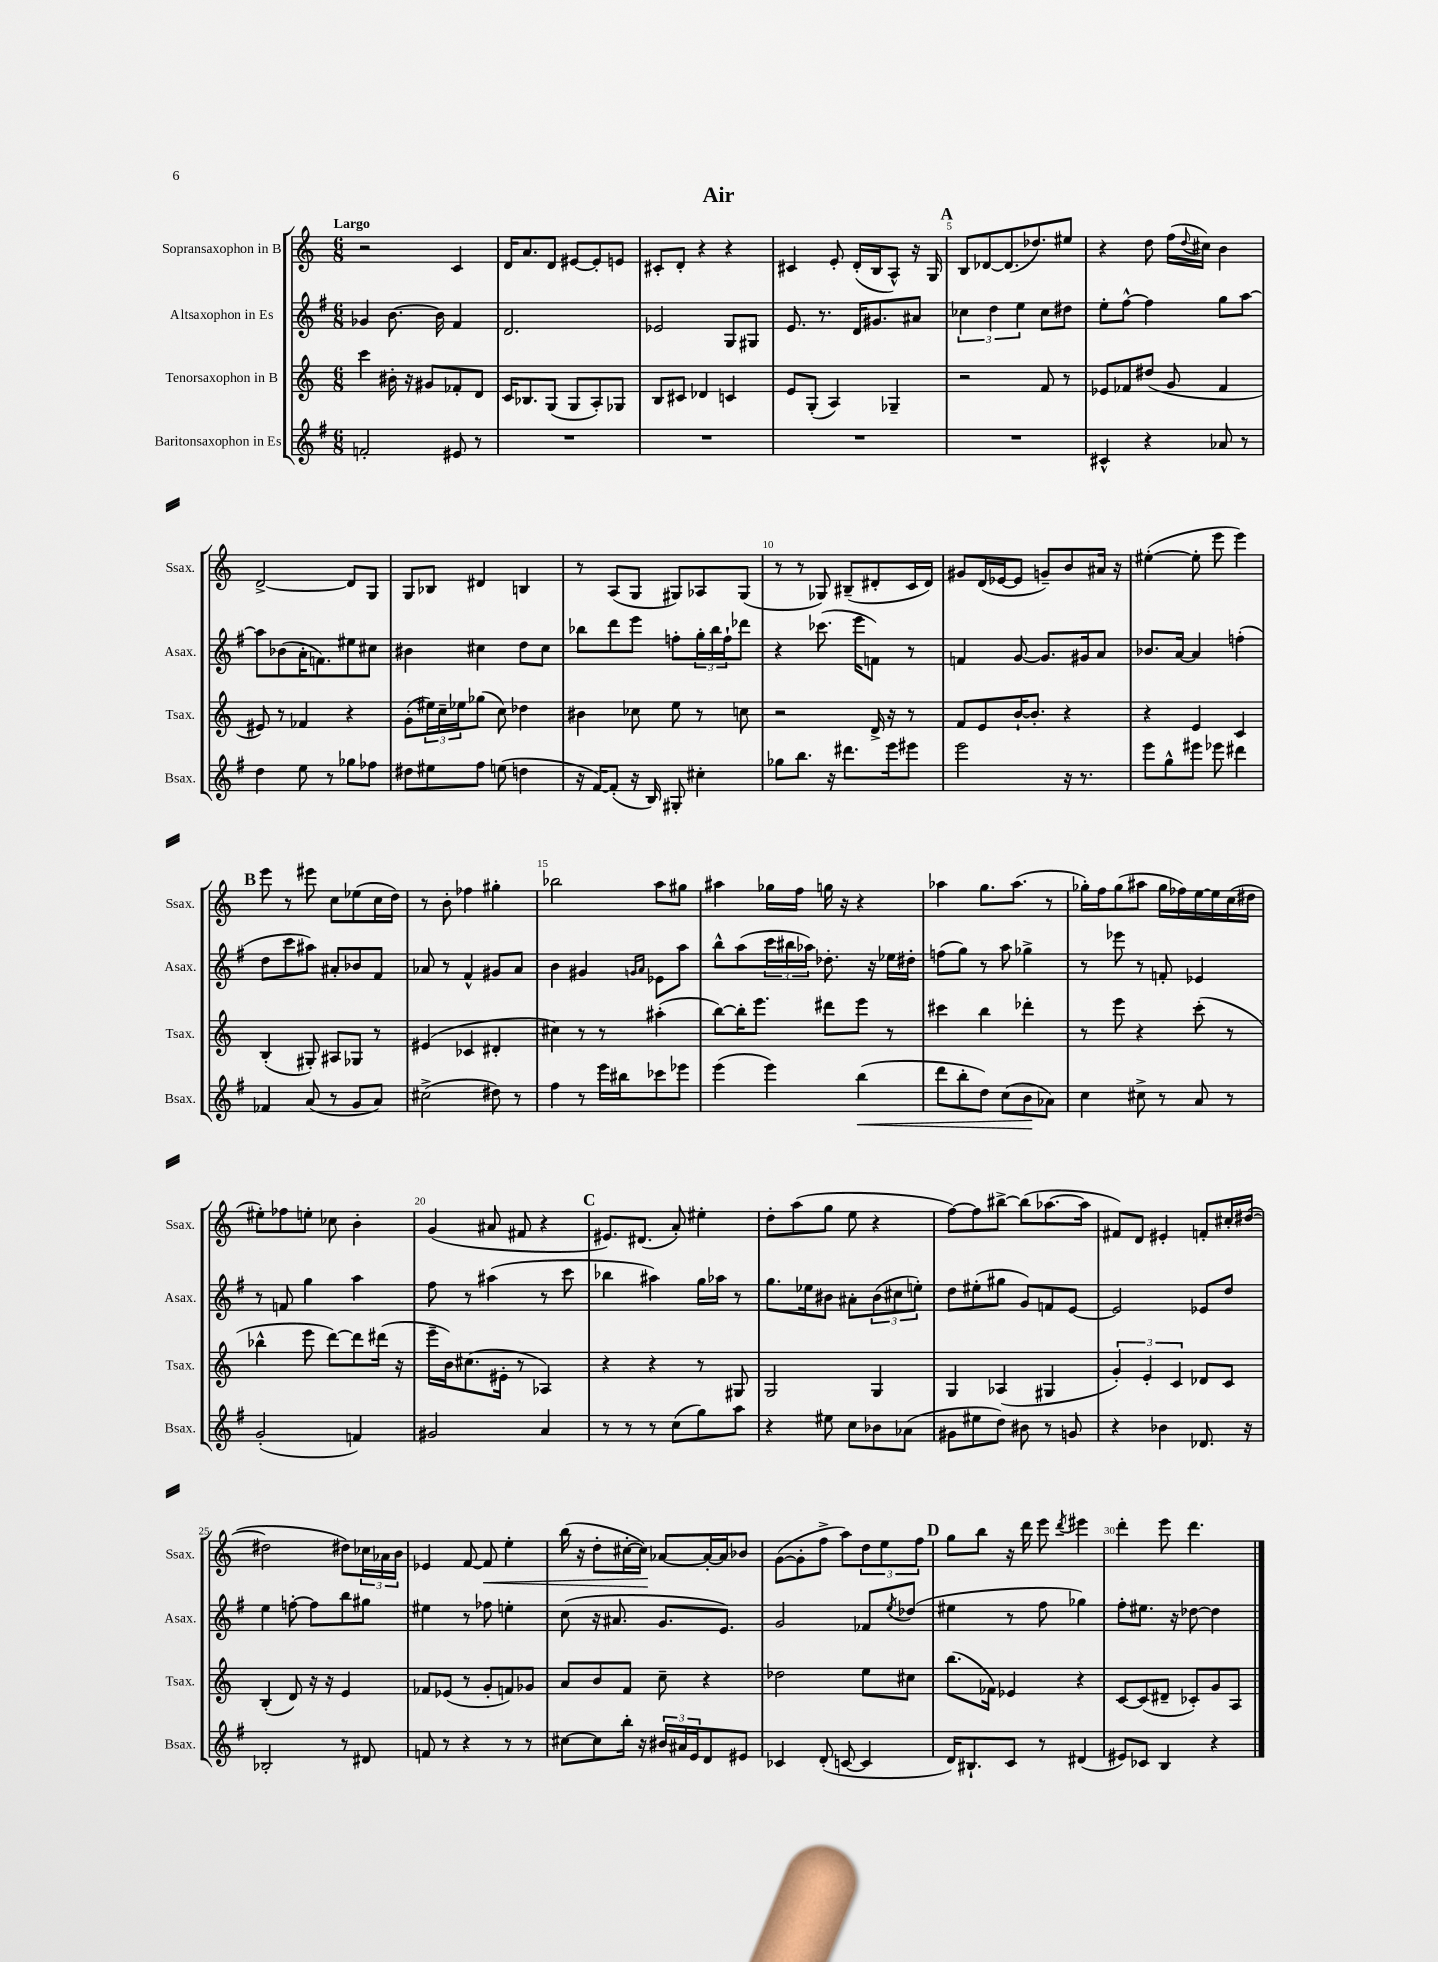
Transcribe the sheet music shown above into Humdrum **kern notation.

**kern	**kern	**kern	**kern
*staff4	*staff3	*staff2	*staff1
*clefG2	*clefG2	*clefG2	*clefG2
*k[f#]	*k[]	*k[f#]	*k[]
*M6/8	*M6/8	*M6/8	*M6/8
2f'	4ccc	4g-	2r
.	16b#'	[8.b	.
.	16r	.	.
.	8g#	.	.
.	.	16b]	.
8e#	8f-'	4f#	4c
8r	8d	.	.
=	=	=	=
2.r	16c	2.d	16d
.	8.B-	.	8.a
.	(8G	.	8d
.	8G	.	[8e#
.	8A')	.	8e#']
.	8G-	.	8e
=	=	=	=
2.r	8B	2e-	8c#'
.	8c#	.	8d'
.	4d-	.	4r
.	4c	8G	4r
.	.	8G#	.
=	=	=	=
2.r	8e	8.e	4c#
.	(8G'	.	.
.	.	8.r	.
.	4A)	.	8e'
.	.	16d	(16d'
.	.	8.g#	16B
.	4G-~	.	8A^^)
.	.	8a#	16r
.	.	.	16G
=	=	=	=
2.r	2r	6cc-	8B
.	.	.	[8d-
.	.	6dd	.
.	.	.	(8.d-]
.	.	6ee	.
.	.	.	8.dd-)
.	8f	8cc-	.
.	8r	8dd#	8ee#
=	=	=	=
4c#^^	8e-	8ee'	4r
.	8f-	[8ff#^^	.
4r	(8dd#	4ff#]	8dd
.	8g	.	(16ff
.	.	.	8qqdd
.	.	.	16cc#)
8a-	4f-	8gg	4b
8r	.	[8aa	.
=	=	=	=
4dd	8e#)	8aa]	[2d^
.	8r	(8b-	.
8ee	4f-	16a'	.
.	.	8.f)	.
8r	.	.	.
8gg-	4r	8ee#	8d]
8ff-	.	8cc#	8G
=	=	=	=
8dd#	(8g'	4b#	8G
8ee#	24ee#)	.	8B-
.	24cc~	.	.
.	24ee-	.	.
8ff#	(8gg-	4cc#	4d#
(8ee	8cc)	.	.
4dd	4dd-	8dd	4B
.	.	8cc#	.
=	=	=	=
16r	4b#	8bb-	8r
[16f#)	.	.	.
(8f#']	.	8ddd	(8A
16r	8cc-	8eee	8G
16B)	.	.	.
8G#'	8ee	8ff'	8G#)
4cc#'	8r	24gg'	8A-
.	.	24bb-	.
.	.	24ff`	.
.	8cc	8ddd-	(8G#
=	=	=	=
8gg-	2r	4r	8r
8.bb	.	.	8r
.	.	(8.ccc-	8G-)
16r	.	.	.
8.ddd#	.	.	(8B#~
.	.	16eee	.
.	16d^	8f)	8d#'
16eee	16r	.	.
8eee#	8r	8r	16c
.	.	.	16d#)
=	=	=	=
2eee	8f	4f	8g#
.	8e	.	(16d
.	.	.	[16e-
.	[16b`	[8g	8e-]
.	8.b']	.	.
.	.	8.g]	8g~)
16r	4r	.	8b
8.r	.	16g#	.
.	.	8a	16a#
.	.	.	16r
=	=	=	=
8eee	4r	8.b-	([4ee#'
8gg^^	.	.	.
.	.	[16a	.
8eee#	4e	4a]	8ee#']
8eee-	.	.	8eee
4ddd#	4c	(4ff'	4eee)
=	=	=	=
4f-	(4B'	8dd	8eee
.	.	8ccc	8r
(8a	8G#')	8aa#)	8eee#
8r	8A#	8a#'	8cc
8g	8G-	8b-	(8ee-
8a)	8r	8f#	16cc
.	.	.	16dd)
=	=	=	=
(2cc#^	(4e#	8a-	8r
.	.	8r	8b'
.	4c-	4f#^^	4ff-
8dd#)	4d#'	8g#	4gg#'
8r	.	8a-	.
=	=	=	=
4ff#	4cc#)	4b	2bb-
8r	8r	4g#	.
16eee	8r	.	.
16bb#	.	.	.
.	.	16qqg	.
.	.	16qqa	.
8ccc-	(4aa#'	8e-	8aa
8eee-	.	8aa	8gg#
=	=	=	=
(4eee	[8bb)	8bb^^	4aa#
.	16bb']	(8aa	.
.	8.eee	.	.
4eee)	.	24ccc	16gg-
.	.	24bb#	.
.	.	.	16ff
.	.	24aa-)	.
.	8ddd#	8.dd-'	16gg
.	.	.	16r
(4bb	8eee	.	4r
.	.	16r	.
.	8r	16ee-	.
.	.	16dd#'	.
=	=	=	=
8ddd	4ccc#	(8ff	4aa-
8bb'	.	8gg)	.
8dd)	4bb	8r	8.gg
(8cc	.	8aa	.
.	.	.	(8.aa-
8b	4ddd-'	4gg-^	.
8a-)	.	.	8r
=	=	=	=
4cc	8r	8r	16gg-')
.	.	.	16ff
.	8eee	8eee-	(8gg-
8cc#^	4r	8r	8aa#
8r	.	8f'	16gg-
.	.	.	16ff-)
8a	(8ccc'	4e-	[16ee
.	.	.	16ee]
8r	8r	.	(16cc
.	.	.	16dd#
=	=	=	=
(2g'	4bb-^^	8r	8ee#')
.	.	8f	8ff-
.	8eee	4gg	8ee'
.	[8ddd)	.	8cc-
4f)	8ddd]	4aa	4b'
.	(16ddd#	.	.
.	16r	.	.
=	=	=	=
2g#	16eee~	8ff#	(4g
.	16b)	.	.
.	(8.cc#	8r	.
.	.	(4aa#	8a#
.	16e#'	.	.
.	8r	.	8f#
4a	4A-)	8r	4r
.	.	8ccc	.
=	=	=	=
8r	4r	4bb-	8.e#)
8r	.	.	.
.	.	.	(8.d#
8r	4r	4aa#)	.
(8cc	.	.	8a')
8gg)	8r	16gg	4ee#'
.	.	16aa-	.
8aa	8G#	8r	.
=	=	=	=
4r	2G	8.gg	8dd'
.	.	.	(8aa
.	.	16ee-	.
8ee#	.	8b#	8gg
8cc	.	8a#'	8ee
8b-	4G	(12b#	4r
.	.	12cc#	.
(8a-	.	.	.
.	.	12ee')	.
=	=	=	=
8g#	4G	8dd	[8ff)
8ee#	.	(8ee#'	8ff]
8dd)	(4A-	8gg#	[8bb#^
8b#	.	8g)	(8bb#]
8r	4G#	8f	[8.aa-
8g	.	[8e	.
.	.	.	16aa-]
=	=	=	=
4r	6g')	2e]	8f#)
.	.	.	8d
.	6e'	.	.
4b-	.	.	4e#'
.	6c	.	.
8.d-	8d-	8e-	8f'
.	8c	8dd	16cc#'
16r	.	.	([16dd#
=	=	=	=
2B-'	(4B'	4ee	2dd#]
.	8d)	[8ff'	.
.	16r	8ff]	.
.	16r	.	.
8r	4e	8bb	8dd#)
8d#	.	8gg#	24cc-
.	.	.	24a-
.	.	.	24b
=	=	=	=
8f	8f-	4ee#	4e-
8r	(8e-	.	.
4r	8r	8r	[8f
.	8g'	8ff-	8f]
8r	8f)	4ee'	4ee'
8r	8g-	.	.
=	=	=	=
[8cc#	8a	(8cc	(16bb
.	.	.	16r
8cc#]	8b	16r	8dd'
.	.	8.a#	.
16bb'	8f	.	[16cc#'
16r	.	.	16cc#])
24b#	8cc~	8.g	[8a-
24a#	.	.	.
24e	.	.	.
8d	4r	.	16a-'_
.	.	8.e)	16a-]
8e#	.	.	8b-
=	=	=	=
4c-	2dd-	2g	([8g
.	.	.	8g']
(8d'	.	.	8ff^
[8c	.	.	8aa)
4c]	8ee	8f-	12dd
.	.	.	12ee
.	.	8qee	.
.	8cc#	(8dd-	.
.	.	.	12ff
=	=	=	=
16d)	(8.bb	4ee#	8gg
8.B#`	.	.	.
.	.	.	8bb
.	16f-)	.	.
8c	4e-	8r	16r
.	.	.	16ddd
8r	.	8ff#	8eee
.	.	.	8qddd
(4d#	4r	4gg-)	4eee#
=	=	=	=
8e#)	[8c	8ff#'	4ddd'
8c-	(8c]	8.ee#	.
4B	8d#~	.	8eee
.	.	16r	.
.	8c-')	[8dd-	4.ddd
4r	8g	4dd-]	.
.	8A	.	.
==	==	==	==
*-	*-	*-	*-
